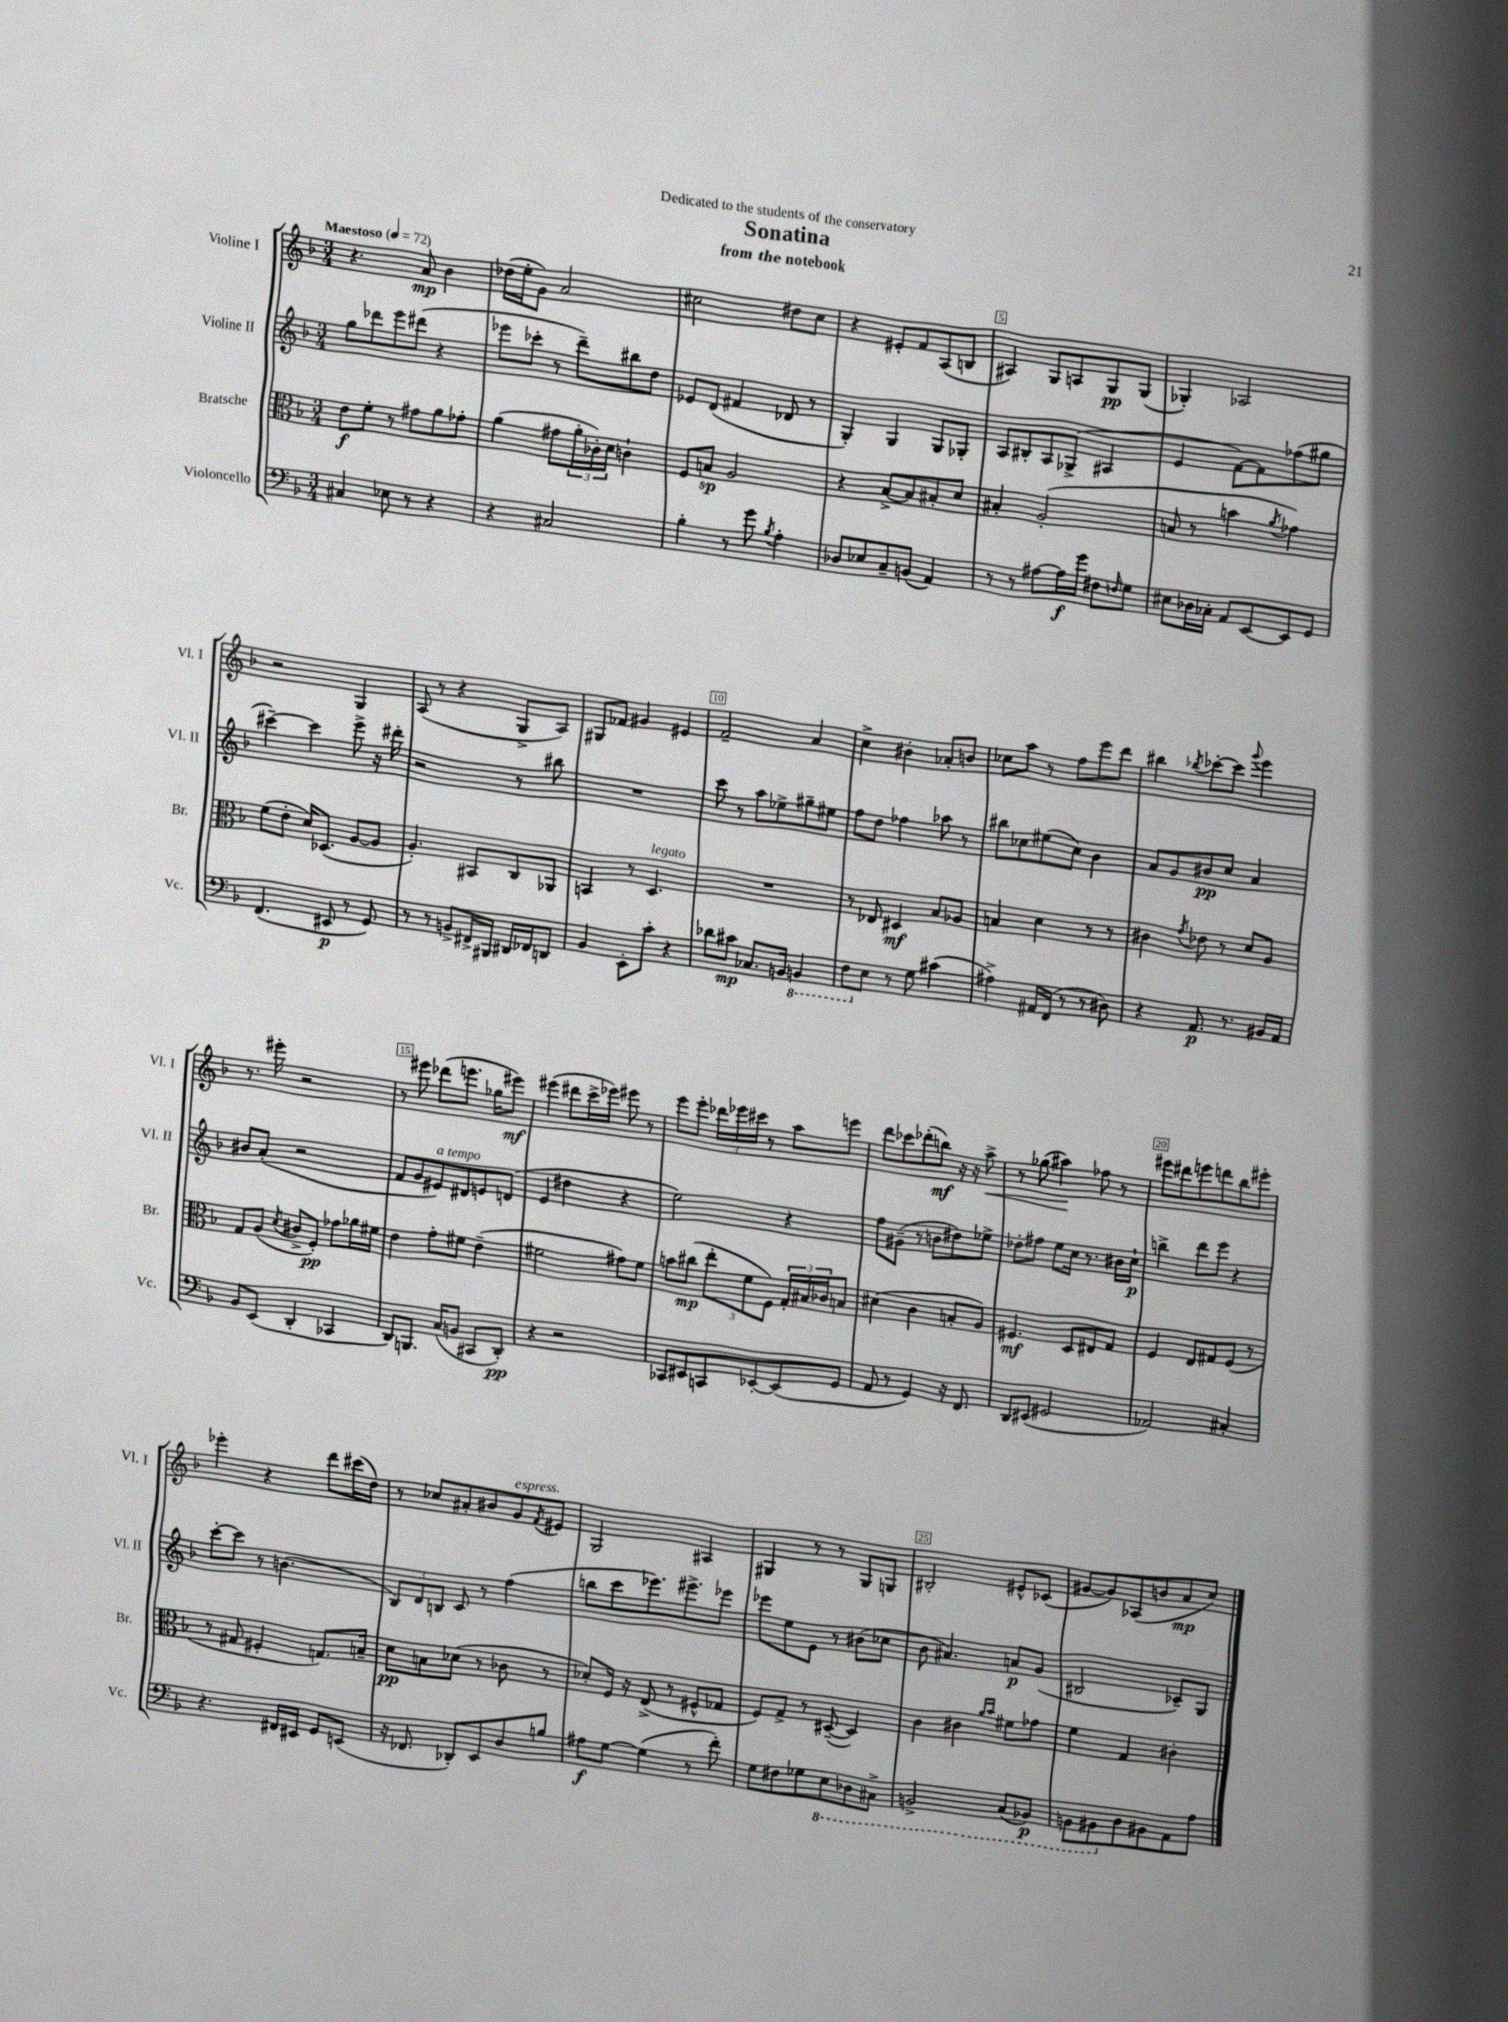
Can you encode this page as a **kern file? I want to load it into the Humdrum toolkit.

**kern	**dynam	**kern	**dynam	**kern	**dynam	**kern	**dynam
*part4	*part4	*part3	*part3	*part2	*part2	*part1	*part1
*staff4	*staff4	*staff3	*staff3	*staff2	*staff2	*staff1	*staff1
*I"Violoncello	*	*I"Bratsche	*	*I"Violine II	*	*I"Violine I	*
*I'Vc.	*	*I'Br.	*	*I'Vl. II	*	*I'Vl. I	*
*clefF4	*	*clefC3	*	*clefG2	*	*clefG2	*
*k[b-]	*	*k[b-]	*	*k[b-]	*	*k[b-]	*
*M3/4	*	*M3/4	*	*M3/4	*	*M3/4	*
*MM72	*	*MM72	*	*MM72	*	*MM72	*
=1	=1	=1	=1	=1	=1	=1	=1
!	!	!	!	!	!	!LO:TX:a:B:t=Maestoso	!
4C#X/	.	8e\L	f	8gg\L	.	4.r	.
.	.	8f'\J	.	8ddd-X\	.	.	.
8E-X\	.	8r	.	8eee\	.	.	.
8r	.	8g#X\L	.	(8ddd#X\J	.	8a/	mp
4r	.	8a\	.	4r	.	4b-\	.
.	.	8g-X'\J	.	.	.	.	.
=2	=2	=2	=2	=2	=2	=2	=2
4r	.	(4a\	.	8eee-X\L	.	(16dd-X\LL	.
.	.	.	.	.	.	16ee'\J	.
.	.	.	.	8ccc-X'\J	.	8g\J)	.
2C#X/	.	8g#X\L	.	8r	.	2a/	.
.	.	24a'\L	.	8ddd~\L)	.	.	.
.	.	24c-X'\)	.	.	.	.	.
.	.	24d\JJ	.	.	.	.	.
.	.	4cn`\	.	8bb#X\	.	.	.
.	.	.	.	8dd\J	.	.	.
=3	=3	=3	=3	=3	=3	=3	=3
4B-'\	.	8F/L	.	8e-X/L	.	2cc#X\	.
.	.	8Bn/J	sp	(8d/J	.	.	.
8r	.	2A/	.	4f#X/	.	.	.
8g\	.	.	.	.	.	.	.
8qB-/	.	.	.	.	.	.	.
4A'\	.	.	.	8d-X/	.	8dd#X\L	.
.	.	.	.	8r	.	8cc#\J	.
=4	=4	=4	=4	=4	=4	=4	=4
8D-X/L	.	4r	.	4G'/)	.	4r	.
8E-X/	.	.	.	.	.	.	.
8C~/	.	[8B-^/L	.	4G/	.	8e#X'/L	.
(8BBn/J	.	8B-/]	.	.	.	8f/	.
4AA/)	.	8B#X'/	.	8G/L	.	(8A/	.
.	.	8d/J	.	8G-X'/J	.	8Bn/J	.
=5	=5	=5	=5	=5	=5	=5	=5
8r	.	4B#X'/	.	8A/L	.	4A#X/)	.
8r	.	.	.	8B#X'/	.	.	.
[8A#X\L	.	(2A'/	.	8A/	.	8G/L	.
16A#\L]	f	.	.	(8G-X^/J	.	8An/	.
16g\JJ	.	.	.	.	.	.	.
8F#X\L	.	.	.	4A#X/	.	8G/	pp
16qqFn/	.	.	.	.	.	.	.
8G\J	.	.	.	.	.	(8G/J	.
=6	=6	=6	=6	=6	=6	=6	=6
8E#X\L	.	8Bn/	.	4e/	.	4G-X'/)	.
16D-X\L	.	8r	.	.	.	.	.
16C-X'\JJ	.	.	.	.	.	.	.
8AA/L	.	4bn\	.	[8f\L)	.	2A-X/	.
[8EE/	.	.	.	8f\]	.	.	.
.	.	8qa/	.	.	.	.	.
8EE/]	.	4g-X\)	.	(8ff-X\	.	.	.
8GG/J	.	.	.	8gg#X\J	.	.	.
!!LO:LB:g=z
=7	=7	=7	=7	=7	=7	=7	=7
(4.FF/	.	(8f\L	.	[4ccc#X~\)	.	2r	.
.	.	8e'\J	.	.	.	.	.
.	.	16d/KL)	.	4ccc#\]	.	.	.
.	.	(8.D-X/J	.	.	.	.	.
8EE#X/	p	.	.	.	.	.	.
8r	.	[8A/L	.	8eee^\	.	4G/	.
8GG/)	.	8A/J]	.	16r	.	.	.
.	.	.	.	16ddd#X'\	.	.	.
=8	=8	=8	=8	=8	=8	=8	=8
8r	.	4.A'/)	.	2r	.	(8A/	.
8r	.	.	.	.	.	8r	.
8BBn^/L	.	.	.	.	.	4r	.
16FF#X^/L	.	8BB#X/L	.	.	.	.	.
16BBB#X/JJ	.	.	.	.	.	.	.
16DD#X/LL	.	8C/	.	8r	.	8G^/L	.
16FF-X/J	.	.	.	.	.	.	.
8DDn/J	.	8AA-X/J	.	8bb#X\	.	8A/J)	.
=9	=9	=9	=9	=9	=9	=9	=9
4BB-/	.	4BBn/	.	2.r	.	8G#X/L	.
.	.	.	.	.	.	8f-X/J	.
8EE'\L	.	8r	.	.	.	4g#X/	.
!	!	!LO:TX:a:i:t=legato	!	!	!	!	!
8c'\J	.	4.D/	.	.	.	.	.
4r	.	.	.	.	.	4e#X/	.
=10	=10	=10	=10	=10	=10	=10	=10
8d-X\L	.	2.r	.	8ccc\	.	2f~/	.
8c#X\J	mp	.	.	8r	.	.	.
8.C-X/L	.	.	.	8aa\L	.	.	.
.	.	.	.	8ee-X^\	.	.	.
16BBn/Jk	.	.	.	.	.	.	.
*8ba	*	*	*	*	*	*	*
4BBBn/	.	.	.	8gg#X~\	.	4a/	.
.	.	.	.	8ee#X\J	.	.	.
=11	=11	=11	=11	=11	=11	=11	=11
8FF\L	.	8r	.	8ff\L	.	4cc^\	.
*X8ba	*	*	*	*	*	*	*
8E\J	.	8E-X/	.	8dd\J	.	.	.
8r	.	4D#X/	mf	4ff-X\	.	4b#X'\	.
8G\	.	.	.	.	.	.	.
(4c#X\	.	8B-/L	.	8aa-X\	.	8a-X'/L	.
.	.	8A-X/J	.	8r	.	8bn/J	.
=12	=12	=12	=12	=12	=12	=12	=12
4A#X^\)	.	4Bn/	.	8bb#X\L	.	8cc-X\L	.
.	.	.	.	8cc-X\	.	8aa\J	.
16AA#X/LL	.	4d\	.	(8ee#X\	.	8r	.
(16FF/JJ	.	.	.	.	.	.	.
8r	.	.	.	8cc-\J)	.	8ff\L	.
8r	.	8r	.	4b-\	.	8eee\	.
8D#X\)	.	8r	.	.	.	8ddd\J	.
=13	=13	=13	=13	=13	=13	=13	=13
4r	.	4c#X\	.	8a/L	.	4bb#X\	.
.	.	.	.	8g/	.	.	.
.	.	8qg/	.	.	.	8qbb-X/	.
8.AA/	p	8e-X\	.	8b#X/	pp	[8ccc-X'\L	.
.	.	8r	.	8cc/J	.	8ccc-\J]	.
8.r	.	.	.	.	.	.	.
.	.	.	.	.	.	8qqggg/	.
.	.	8d/L	.	4a/	.	4eee\	.
16BB#X/LL	.	8A/J	.	.	.	.	.
16AA/JJ	.	.	.	.	.	.	.
!!LO:LB:g=z
=14	=14	=14	=14	=14	=14	=14	=14
8BB-/L	.	8G/L	.	8b#X/L	.	8.r	.
(8EE/J	.	(8A/J	.	(8a'/J	.	.	.
.	.	.	.	.	.	16eee#X'\	.
.	.	8qd/	.	.	.	.	.
4DD'/	.	8c#X^/L	.	2r	.	2r	.
.	.	8F'/J)	pp	.	.	.	.
4CC-X/	.	8g-X\L	.	.	.	.	.
.	.	16a-X\L	.	.	.	.	.
.	.	16f#X\JJ	.	.	.	.	.
=15	=15	=15	=15	=15	=15	=15	=15
8DD/L)	.	4e\	.	8f/L	.	8r	.
8.BBBn/J	.	.	.	8g/	.	8eee#X\	.
!	!	!	!	!LO:TX:a:i:t=a tempo	!	!	!
.	.	8g'\L	.	8e#X/)	.	(8ddd-X\L	.
(16C/KL	.	.	.	.	.	.	.
8BBn/J	.	8f#X\J	.	8d#X/	.	8.eeen\J	.
8CC#X/L	.	(4e~\	.	8en/	.	.	.
.	.	.	.	.	.	16gg-X\KL	.
8DD'/J)	pp	.	.	(8dn/J	.	8eee#X\J)	mf
=16	=16	=16	=16	=16	=16	=16	=16
4r	.	2f#X\	.	4e/	.	(4eee#X\	.
2r	.	.	.	4dd#X\	.	8ddd#X\L	.
.	.	.	.	.	.	16ccc^\L	.
.	.	.	.	.	.	16eee-X\JJ)	.
.	.	8g#X\L)	.	4r	.	8eee#X\	.
.	.	8f#\J	.	.	.	8r	.
=17	=17	=17	=17	=17	=17	=17	=17
8CC-X/L	.	8bn\L	.	2ee\)	.	8eee\L	.
8EE#X/	.	(8cc#X\J	mp	.	.	8eee'\J	.
8CCn/	.	12ee'\L	.	.	.	24ddd-X\LL	.
.	.	.	.	.	.	24eee-X\	.
.	.	12f\	.	.	.	24ccc#X\JJ	.
[8EE-X'/	.	.	.	.	.	8r	.
.	.	12F\J)	.	.	.	.	.
(8EE-/]	.	24G'/LL	.	4r	.	8aa\L	.
.	.	24B#X/	.	.	.	.	.
.	.	24c-X/J	.	.	.	.	.
8GG/J	.	8Bn/J	.	.	.	8eeen\J	.
=18	=18	=18	=18	=18	=18	=18	=18
8AA/	.	(4d#X\	.	8ff\L	.	8ddd\L	.
8r	.	.	.	(8g#X~\J	.	8ccc-X\	.
4GG/)	.	4c\	.	8r	.	(8ddd-X'\	.
.	.	.	.	8bn\L	.	8bbn\J)	mf
16r	.	8Bn'/L	.	8dd#X\)	.	16r	.
8.FF/	.	.	.	.	.	16r	.
!	!	!	!	!	!	!	!LO:HP:b
.	.	8A/J)	.	8ee-X^\J	.	8aa^\	<
=19	=19	=19	=19	=19	=19	=19	=19
8DD/L	.	4.F#X/	mf	8dd-X'\L	.	8r	.
(8EE#X/J	.	.	.	8ff#X\J	.	(8gg-X\	.
2GG#X/	.	.	.	8ee\L	.	4aa#X\)	.
.	.	8D/L	.	16cc\Jk	.	.	.
.	.	.	.	8.r	.	.	.
.	.	8E#X/	.	.	.	8ff-X\	[
.	.	8G/J	.	16b#X\LL	.	8r	.
.	.	.	.	16cc`\JJ	p	.	.
=20	=20	=20	=20	=20	=20	=20	=20
2AA-X/)	.	4F/	.	4bbn^\	.	8eee#X\L	.
.	.	.	.	.	.	8ddd#X\	.
.	.	8E/L	.	8ddd\L	.	8eeen\	.
.	.	8G#X/	.	8eee\J	.	8dddn\	.
4C#X'/	.	(8F/J	.	4r	.	8bb-\	.
.	.	8r	.	.	.	8eee#X'\J	.
!!LO:LB:g=z
=21	=21	=21	=21	=21	=21	=21	=21
4.r	.	8r	.	[8ccc'\L	.	4eee-X'\	.
.	.	8G#X/	.	8ccc\J]	.	.	.
.	.	4F#X'/	.	8r	.	4r	.
16FF#X/LL	.	.	.	(4.bn\	.	.	.
16EE#X/JJ	.	.	.	.	.	.	.
8GG/L	.	8.Gn/L)	.	.	.	8ddd\L	.
(8EEn/J	.	.	.	.	.	(16ccc#X\L	.
.	.	16Bn~/Jk	.	.	.	16dd\JJ)	.
=22	=22	=22	=22	=22	=22	=22	=22
16r	.	8d\L	pp	12B-/L)	.	8r	.
8.FF-X/	.	.	.	.	.	.	.
.	.	.	.	12d/	.	.	.
.	.	8Bn\	.	.	.	8cc-X/L	.
.	.	.	.	12Bn/J	.	.	.
8DD-X'/L)	.	(8d-X\J	.	8c/	.	8a#X'/	.
8EE/	.	8r	.	8r	.	8b#X/	.
!	!	!	!	!	!	!LO:TX:a:i:t=espress.	!
8D/	.	8c-X\	.	(4ff\	.	8g/	.
.	.	.	.	.	.	8qf/	.
8Bn/J	.	8r	.	.	.	8e#X/J	.
=23	=23	=23	=23	=23	=23	=23	=23
8A#X\L	f	8d-X'/L)	.	8bbn\L	.	2G/	.
[8G\J	.	16F/Jk	.	8ccc\	.	.	.
.	.	16r	.	.	.	.	.
(4G\]	.	(8E^/	.	8.eee-X\)	.	.	.
.	.	8r	.	.	.	.	.
.	.	.	.	8.eee#X^\	.	.	.
8r	.	8F#X^^/L	.	.	.	4A#X/	.
8f'\)	.	8G-X/J	.	8eee-X\J	.	.	.
=24	=24	=24	=24	=24	=24	=24	=24
8G\L	.	8F/L)	.	8eee-X\L	.	4G#X/	.
8F#X\	.	8G^/J	.	8ee\	.	.	.
8G-X\	.	8r	.	8e\J	.	8r	.
*8ba	*	*	*	*	*	*	*
8EE\	.	([8D#X~/	.	8r	.	8r	.
8DD-X\	.	4D#/])	.	(8b#X\L	.	8G#/L	.
8CC#X^\J	.	.	.	8cc-X\J	.	8Gn/J	.
=25	=25	=25	=25	=25	=25	=25	=25
2BBBn^/	.	4c\	.	8b-\	.	2B#X'/	.
.	.	.	.	4.a#X/)	.	.	.
.	.	4c#X\	.	.	.	.	.
.	.	16qqa/LL	.	.	.	.	.
.	.	16qqb-/JJ	.	.	.	.	.
(8CC/L	.	8f#X\L	.	8an/L	p	8e#X^^/L	.
8BBB-X/J)	p	8g-X\J	.	(8g/J	.	(8c-X/J	.
=26	=26	=26	=26	=26	=26	=26	=26
8BBBn\L	.	4f\	.	2B#X/	.	[8g#X/L	.
8BBB#X\	.	.	.	.	.	8g#/])	.
*X8ba	*	*	*	*	*	*	*
8D\	.	4G/	.	.	.	(8A-X/	.
8BB#X\	.	.	.	.	.	8bn/	.
8AA\	.	4c#X'\	.	8c-X~/L)	.	8a/	mp
8A\J	.	.	.	8G/J	.	8cc/J)	.
==	==	==	==	==	==	==	==
*-	*-	*-	*-	*-	*-	*-	*-
